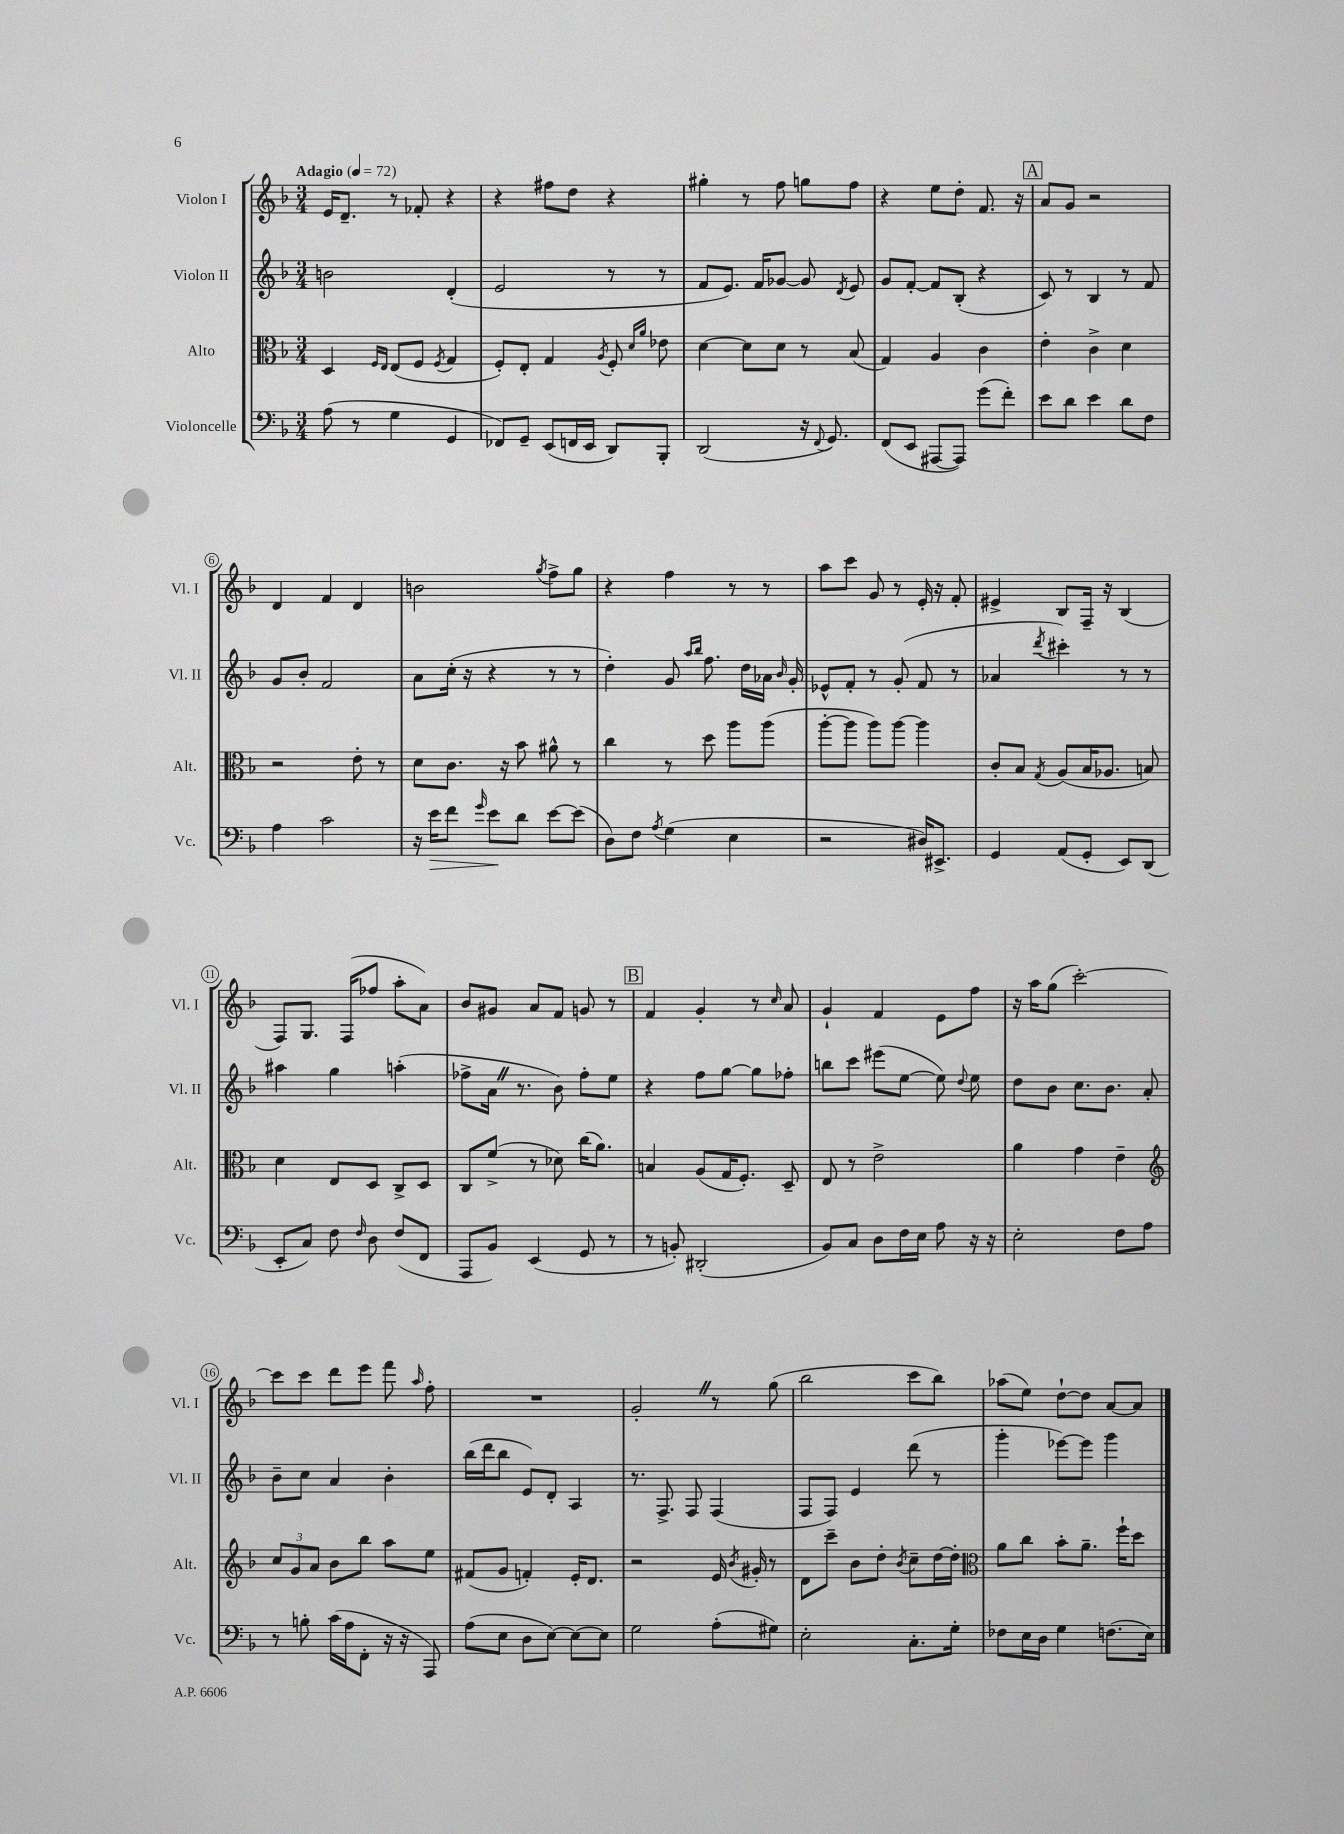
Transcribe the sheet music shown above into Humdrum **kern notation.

**kern	**kern	**kern	**kern
*staff4	*staff3	*staff2	*staff1
*clefF4	*clefC3	*clefG2	*clefG2
*k[b-]	*k[b-]	*k[b-]	*k[b-]
*M3/4	*M3/4	*M3/4	*M3/4
*MM72	*MM72	*MM72	*MM72
(8A\	4D/	2b\	16e/LK
.	.	.	8.d~/J
8r	.	.	.
.	16qqF/LL	.	.
.	16qqE/JJ	.	.
4G\	(8E/L	.	8r
.	8F/J	.	8f-'/
.	8qF/	.	.
4GG/	4G/	(4d'/	4r
=	=	=	=
8FF-/L)	8F'/L)	2e/	4r
8GG~/J	8E'/J	.	.
(8EE/L	4G/	.	8ff#\L
16FF/L	.	.	8dd\J
16EE/JJ	.	.	.
.	8qA/	.	.
8DD/L)	8F'/	8r	4r
.	16qqd/LL	.	.
.	16qqa/JJ	.	.
8BBB-'/J	8e-\	8r	.
=	=	=	=
(2DD/	[4d\	8f/L	4gg#'\
.	.	8.e/J)	.
.	8d\]L	.	8r
.	.	16f/LK	.
.	8d\J	[8g-/J	8ff\
16r	8r	8g-/]	8gg\L
8qqFF/	.	.	.
8.GG/)	.	.	.
.	.	8qd/	.
.	(8B-/	8e/	8ff\J
=	=	=	=
(8FF/L	4G/)	8g/L	4r
8EE/J	.	[8f'/J	.
[8AAA#/L	4A/	8f/]L	8ee\L
8AAA#/]J)	.	(8B-'/J	8dd'\J
(8g\L	4c\	4r	8.f/
8f'\J)	.	.	.
.	.	.	16r
=	=	=	=
8e\L	4e'\	8c/)	8a/L
8d\J	.	8r	8g/J
4e\	4c^\	4B-/	2r
8d\L	4d\	8r	.
8F\J	.	8f/	.
=	=	=	=
4A\	2r	8g/L	4d/
.	.	8b-'/J	.
2c\	.	2f/	4f/
.	8e'\	.	4d/
.	8r	.	.
=	=	=	=
16r	8d\L	8a\L	2b\
16e\LK	.	.	.
8f\J	8.c\J	(16cc'\Jk	.
.	.	16r	.
16qqg/	.	.	.
8e\L	.	4r	.
.	16r	.	.
8d\J	8b-\	.	.
.	.	.	8qgg/
[8e\L	8a#^^\	8r	8ff^\L
(8e\]J	8r	8r	8gg\J
=	=	=	=
8D\L)	4cc\	4dd'\)	4r
8F\J	.	.	.
8qA/	.	.	.
(4G\	8r	8g/	4ff\
.	.	16qqaa/LL	.
.	.	16qqbb-/JJ	.
.	8dd\	8.ff\	.
4E\	8aa\L	.	8r
.	.	16dd\LL	.
.	(8aa\J	16a-\JJ	8r
.	.	16qqb-/	.
.	.	16g'/	.
=	=	=	=
2r	[8aa'\L	8e-^^/L	8aa\L
.	8aa\]J	8f'/J	8ccc\J
.	8aa\L)	8r	8g/
.	[8aa\J	(8g'/	8r
16D#/LK)	4aa\]	8f/	16e'/
8.EE#^/J	.	.	16r
.	.	8r	8f'/
=	=	=	=
4GG/	8c'/L	4a-/	4e#^/
.	8B-/J	.	.
.	8qG/	8qddd/	.
(8AA/L	(8A/L	4ccc#'\)	8B-/L
8GG'/J	16B-/K	.	16F~/Jk
.	8.A-/J	.	16r
8EE/L)	.	8r	(4B-/
(8DD/J	8B/)	8r	.
=	=	=	=
8EE'/L	4d\	4aa#\	8F/L)
8C/J)	.	.	8.G/J
8F\	8E/L	4gg\	.
.	.	.	(16F/LK
16qqF/	.	.	.
8D\	8D/J	.	8ff-/J
(8F/L	8C^/L	(4aa'\	8aa'\L
8FF/J	8D/J	.	8a\J)
=	=	=	=
8AAA/L	8C/L	8ff-^\L	8b-/L
8BB-/J)	(8f^/J	16a\Jk	8g#/J
.	.	8.r	.
(4EE/	8r	.	8a/L
.	8d-\)	8b-\)	8f/J
8GG/	(16cc\LK	8ff-'\L	8g/
.	8.a\J)	.	.
8r	.	8ee\J	8r
=	=	=	=
8r	4B/	4r	4f/
8BB'/)	.	.	.
(2DD#'/	(8A/L	8ff\L	4g'/
.	16G/K	[8gg\J	.
.	8.F'/J)	.	.
.	.	8gg\]L	8r
.	.	.	16qqcc/
.	8D~/	8ff-'\J	8a/
=	=	=	=
8BB-/L)	8E/	8bb\L	4g`/
8C/J	8r	8ccc\J	.
8D\L	2e^\	(8eee#\L	4f/
16F\L	.	[8ee\J	.
16E\JJ	.	.	.
8A\	.	8ee\])	8e\L
.	.	8qqdd/	.
16r	.	8ee\	8ff\J
16r	.	.	.
=	=	=	=
2E'\	4a\	8dd\L	16r
.	.	.	16aa\LK
.	.	8b-\J	(8gg\J
.	4g\	8.cc\L	[2ccc'\)
.	.	8.b-\J	.
8F\L	4e~\	.	.
8A\J	.	8a'/	.
=	=	=	=
*	*clefG2	*	*
8r	12cc/L	8b-~\L	8ccc\]L
.	12g/	.	.
8B'\	.	8cc\J	8ccc\J
.	12a/J	.	.
(16c\LL	8b-\L	4a/	8ddd\L
16A\J	.	.	.
8FF'\J	8bb-\J	.	8eee\J
16r	8aa\L	4b-'\	8fff\
16r	.	.	.
.	.	.	16qqaa/
8AAA/)	8ee\J	.	8ff'\
=	=	=	=
(8A\L	(8f#/L	(16bb-\LL	2.r
.	.	16ddd\J	.
8E\J	8g/J	8bb-\J	.
8D\L	4f'/)	8e/L)	.
[8E\J)	.	8d'/J	.
8E\_L	16e'/LK	4A/	.
.	8.d/J	.	.
8E\]J	.	.	.
=	=	=	=
2G\	2r	8.r	2g'/
.	.	8.F^/	.
.	.	8F/	.
(8A'\L	16e/	(4F/	8r
.	8qb-/	.	.
.	16g#'/	.	.
8G#\J)	8r	.	(8gg\
=	=	=	=
2E'\	8d\L	8F/L	2bb-\
.	8ccc~\J	8F/J)	.
.	8b-\L	4e/	.
.	8dd'\J	.	.
.	8qb-/	.	.
8.C'\L	8cc~\L	(8ddd\	8ccc\L
.	[16dd\L	8r	8bb-\J)
16G'\Jk	16dd'\]JJ	.	.
=	=	=	=
*	*clefC3	*	*
8F-\L	8a\L	4ggg'\	(8aa-\L
16E\L	8cc\J	.	8ee\J)
16D\JJ	.	.	.
4G\	8b-'\L	[8eee-\L)	[8dd`\L
.	8.a~\J	8eee-\]J	8dd\]J
(8.F\L	.	4ggg\	[8a/L
.	16ff`\LK	.	.
.	8dd\J	.	8a/]J
16E\Jk)	.	.	.
==	==	==	==
*-	*-	*-	*-
